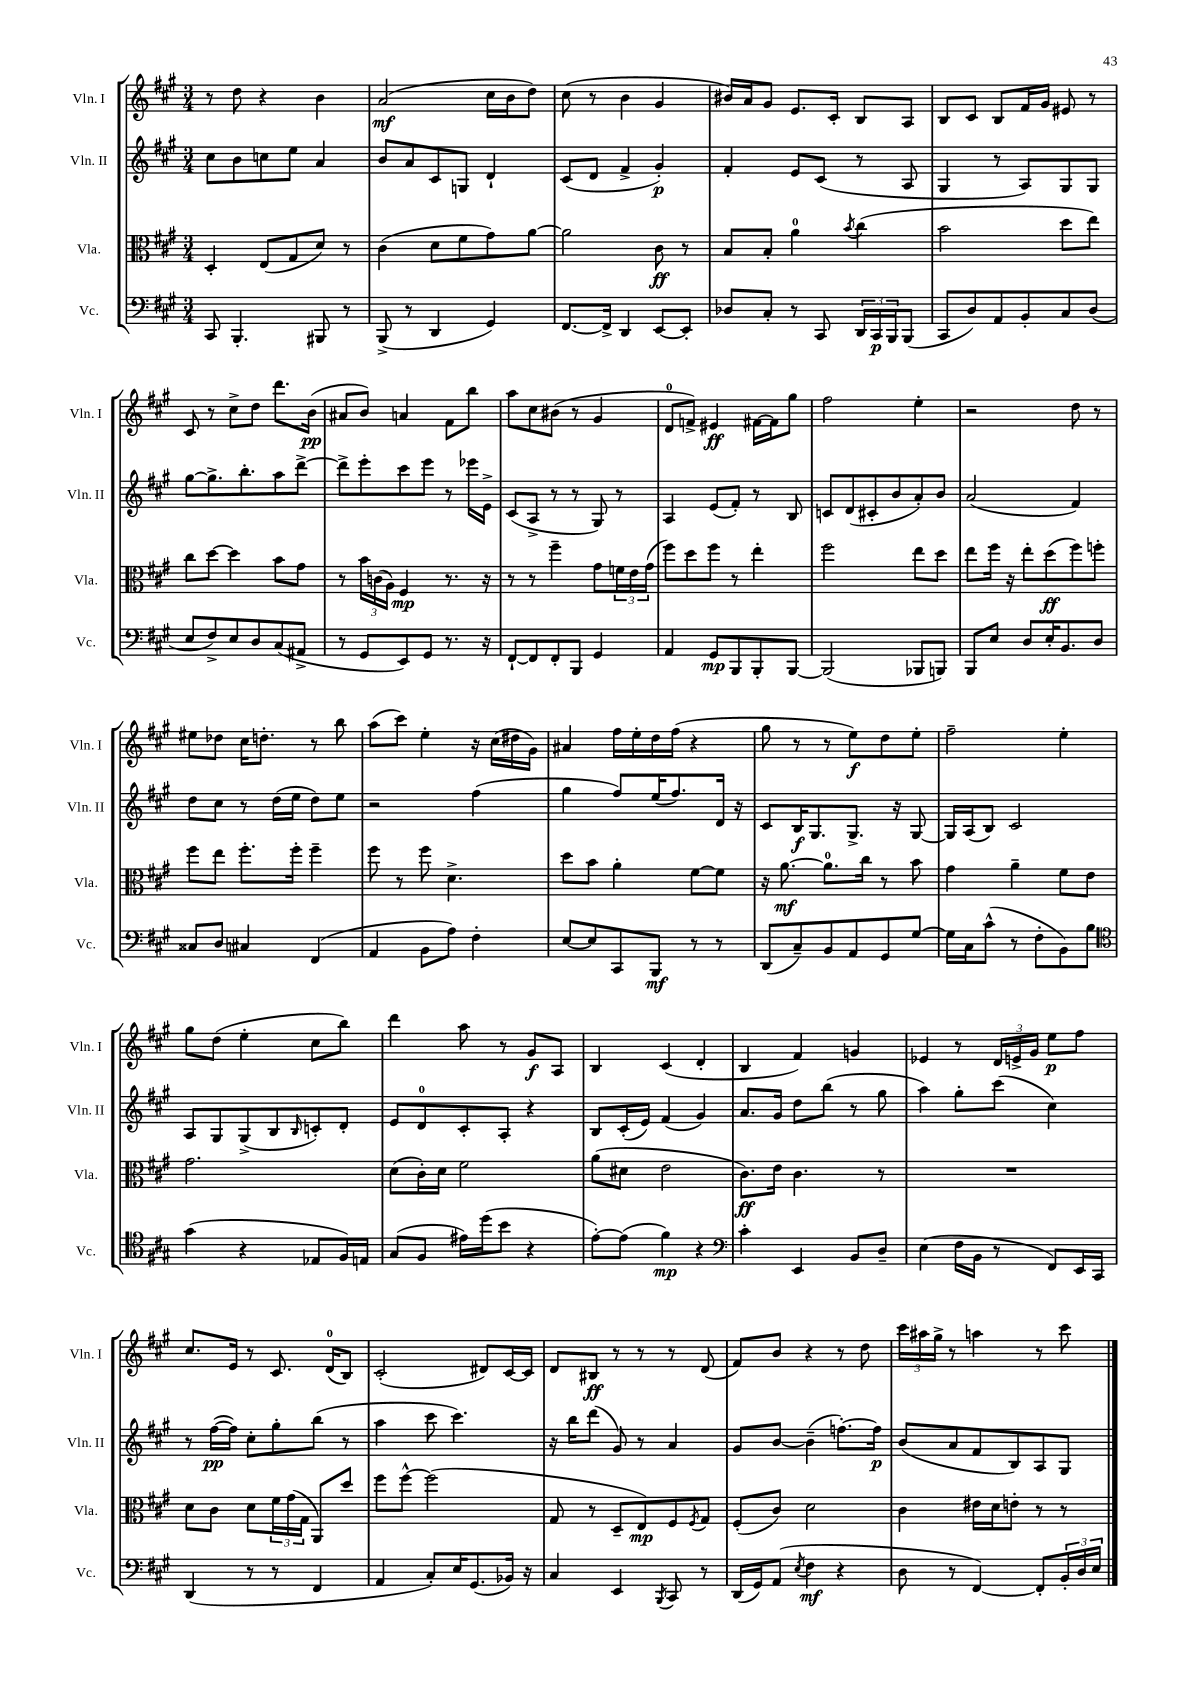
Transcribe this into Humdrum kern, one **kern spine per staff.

**kern	**kern	**kern	**kern
*staff4	*staff3	*staff2	*staff1
*clefF4	*clefC3	*clefG2	*clefG2
*k[f#c#g#]	*k[f#c#g#]	*k[f#c#g#]	*k[f#c#g#]
*M3/4	*M3/4	*M3/4	*M3/4
8CC#	4D'	8cc#	8r
4.BBB'	.	8b	8dd
.	(8E	8cc	4r
.	8G#	8ee	.
8BBB#	8d)	4a	4b
8r	8r	.	.
=	=	=	=
(8BBB^	(4c#	8b	(2a
8r	.	8a	.
4DD	8d	8c#	.
.	8f#	8G	.
4GG#)	8g#)	4d`	16cc#
.	.	.	16b
.	[8a	.	8dd)
=	=	=	=
[8.FF#	2a]	(8c#	(8cc#
.	.	8d	8r
16FF#^]	.	.	.
4DD	.	4f#^	4b
[8EE	8c#	4g#')	4g#
8EE']	8r	.	.
=	=	=	=
8D-	8B	4f#'	16b#)
.	.	.	16a
8C#'	8B'	.	8g#
8r	4a	8e	8.e
8CC#	.	(8c#	.
.	.	.	16c#'
.	8qb	.	.
24DD	(4cc#	8r	8B
24CC#	.	.	.
24BBB	.	.	.
(8BBB	.	8A	8A
=	=	=	=
8CC#	2b	4G#	8B
8D)	.	.	8c#
8AA	.	8r	8B
8BB'	.	8A)	16f#
.	.	.	16g#
8C#	8dd	8G#	8e#
(8D	8ee)	8G#	8r
=	=	=	=
8E	8cc#	[8gg#	8c#
8F#^)	[8dd	8.gg#^]	8r
8E	4dd]	.	8cc#^
.	.	8.bb'	.
8D	.	.	8dd
(8C#	8b	8aa	8.ddd
8AA#^	8g#	[8ddd^	.
.	.	.	(16b
=	=	=	=
8r	8r	8ddd^]	8a#
8GG#	24b	8eee'	8b)
.	(24c	.	.
.	24A)	.	.
8EE)	4F#	8ccc#	4a
8GG#	.	8eee	.
8.r	8.r	8r	8f#
.	.	16eee-	8bb
16r	16r	16e^	.
=	=	=	=
[8FF#`	8r	(8c#	8aa
8FF#]	8r	8A^	8cc#
8FF#'	4ff#~	8r	(8b#
8BBB	.	8r	8r
4GG#	8g#	8G#)	4g#
.	24f	8r	.
.	24e	.	.
.	(24g#	.	.
=	=	=	=
4AA	8ff#)	4A	8d
.	8dd	.	8f^)
8GG#	8ff#	(8e	4e#
8BBB	8r	8f#')	.
8BBB'	4ee'	8r	[16f#
.	.	.	16f#]
[8BBB	.	8B	8gg#
=	=	=	=
(2BBB]	2ff#	8c	2ff#
.	.	(8d	.
.	.	8c#'	.
.	.	8b	.
8BBB-	8ee	8a')	4ee'
8BBB)	8dd	8b	.
=	=	=	=
8BBB	8ee	(2a	2r
8E	16ff#	.	.
.	16r	.	.
8D	8ee'	.	.
16E'	(8dd	.	.
8.BB	.	.	.
.	8ff#)	4f#)	8dd
8D	8ff'	.	8r
=	=	=	=
8C##	8ff#	8dd	8ee#
8D	8ee	8cc#	8dd-
4C#	8.ff#'	8r	16cc#
.	.	.	8.dd'
.	.	(16dd	.
.	16ff#'	16ee	.
(4FF#	4ff#~	8dd)	8r
.	.	8ee	8bb
=	=	=	=
4AA	8ff#	2r	(8aa
.	8r	.	8ccc#)
8BB	8ff#	.	4ee'
8A)	4.d^	.	.
4F#'	.	(4ff#	16r
.	.	.	(16cc#
.	.	.	16dd#
.	.	.	16g#)
=	=	=	=
[8E	8dd	4gg#	4a#
8E]	8b	.	.
8CC#	4a'	8ff#)	16ff#
.	.	.	16ee'
8BBB	.	(16ee	16dd
.	.	8.ff#)	(16ff#
8r	[8f#	.	4r
8r	8f#]	16d	.
.	.	16r	.
=	=	=	=
(8DD	16r	8c#	8gg#
.	[8.a	.	.
8C#~)	.	16B	8r
.	.	8.G#	.
8BB	8.a]	.	8r
8AA	.	8.G#^	8ee)
.	16cc#	.	.
8GG#	8r	.	8dd
.	.	16r	.
[8G#	8b	[8G#	8ee'
=	=	=	=
16G#]	4g#	16G#]	2ff#~
16C#	.	(16A	.
(8c#^^	.	8B)	.
8r	4a~	2c#	.
8F#'	.	.	.
8BB)	8f#	.	4ee'
8B	8e	.	.
=	=	=	=
*clefC4	*	*	*
(4g#	2.g#	8A	8gg#
.	.	8G#	(8dd
4r	.	(8G#^	4ee'
.	.	8B	.
.	.	16qqB	.
8E-	.	8c')	8cc#
16F#)	.	8d'	8bb)
16E	.	.	.
=	=	=	=
(8G#	(8d	8e	4ddd
8F#	16c#')	8d	.
.	16d	.	.
16e#)	2f#	8c#'	8aa
(16dd	.	.	.
8b	.	8A'	8r
4r	.	4r	8g#
.	.	.	8A
=	=	=	=
[8e')	(8a	8B	4B
(8e]	8d#	(16c#'	.
.	.	16e)	.
4f#)	2e	(4f#	(4c#
4r	.	4g#)	4d'
=	=	=	=
*clefF4	*	*	*
4c#'	8.c#)	8.a	4B
.	16e	16g#	.
4EE	4.c#	8dd	4f#)
.	.	(8bb	.
8BB	.	8r	4g
8D~	8r	8gg#	.
=	=	=	=
(4E	2.r	4aa)	4e-
16F#	.	8gg#'	8r
16BB	.	.	.
8r	.	(8ccc#	24d
.	.	.	24e^
.	.	.	24g#
8FF#)	.	4cc#)	8ee
16EE	.	.	8ff#
16CC#	.	.	.
=	=	=	=
(4DD	8d	8r	8.cc#
.	8c#	([16ff#	.
.	.	16ff#])	16e
8r	8d	8cc#'	8r
8r	24f#	8gg#'	8.c#
.	(24g#	.	.
.	24G#	.	.
4FF#	8AA)	(8bb	.
.	.	.	(16d
.	8dd	8r	8B)
=	=	=	=
4AA	8ff#	4aa	(2c#'
.	[8ff#^^	.	.
8C#')	(2ff#]	8ccc#	.
16E	.	4.ccc#)	.
(8.GG#	.	.	.
.	.	.	8d#)
16BB-)	.	.	[16c#
16r	.	.	16c#]
=	=	=	=
4C#	8G#	16r	8d
.	.	16bb	.
.	8r	(8ddd	8B#
4EE	8D~	8g#)	8r
.	8E)	8r	8r
8qBBB	.	.	.
8CC#	8F#	4a	8r
.	8qF#	.	.
8r	8G#	.	(8d
=	=	=	=
(16DD	(8F#'	8g#	8f#)
16GG#)	.	.	.
(8AA	8c#)	[8b	8b
8qE	.	.	.
4F#	2d	(4b~]	4r
4r	.	[8.ff')	8r
.	.	.	8dd
.	.	16ff]	.
=	=	=	=
8D	4c#	(8b	24ccc#
.	.	.	24aa#
.	.	.	24gg#^
8r	.	8a	8r
[4FF#)	16e#	8f#	4aa
.	16d	.	.
.	8e'	8B)	.
8FF#']	8r	8A	8r
24BB'	8r	8G#	8ccc#
24D	.	.	.
24E	.	.	.
==	==	==	==
*-	*-	*-	*-
